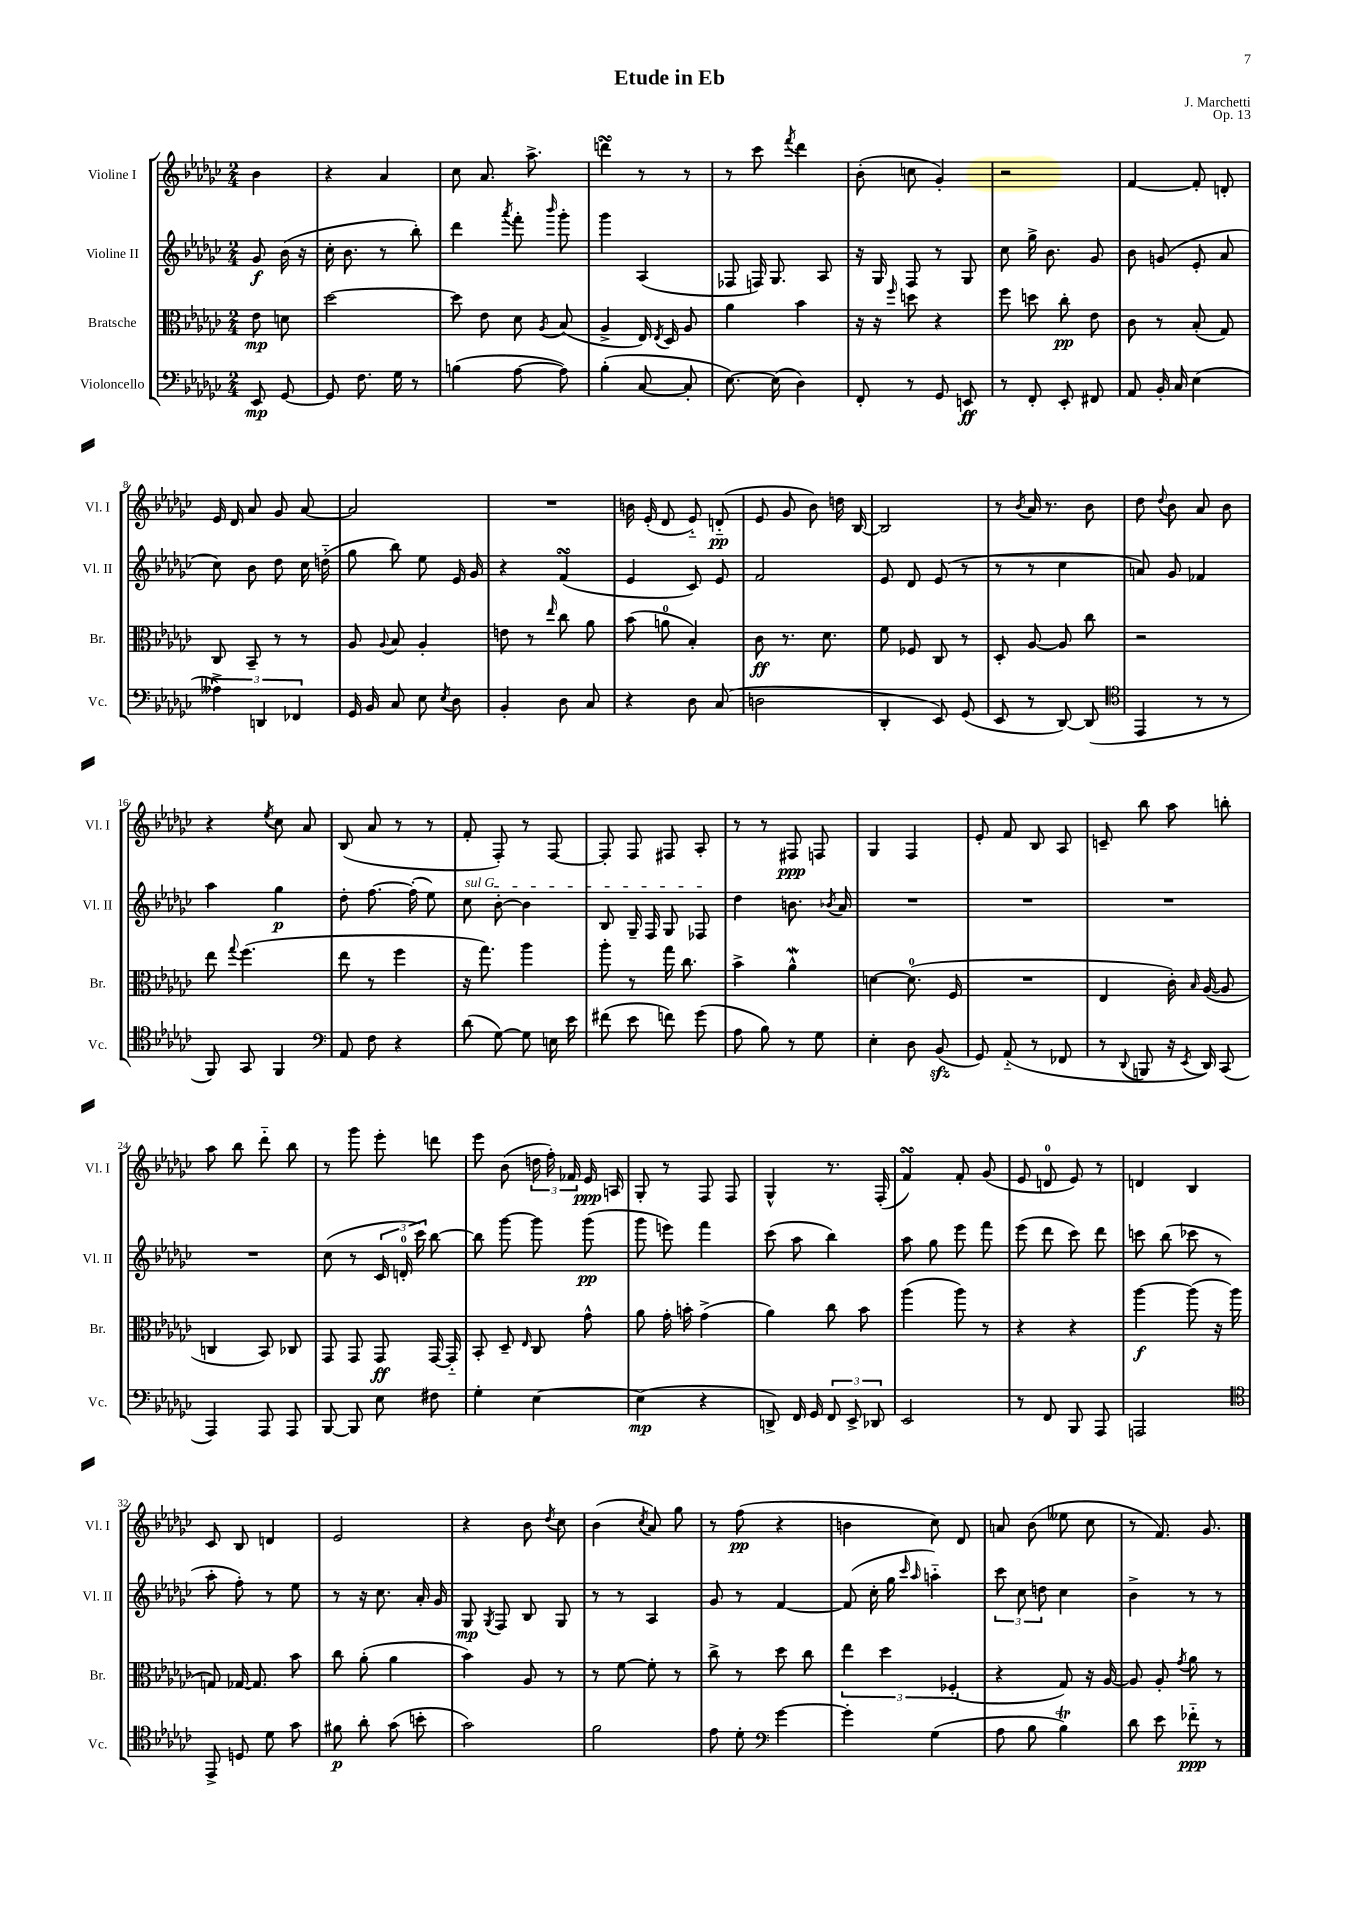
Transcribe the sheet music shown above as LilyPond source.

\header { title = "Etude in Eb" composer = "J. Marchetti" opus = "Op. 13" }
<<
\new StaffGroup <<
\new Staff = "s0" \with { instrumentName = "Violine I" shortInstrumentName = "Vl. I" } {
    \clef treble \key ges \major \numericTimeSignature \time 2/4 \partial 4
    \autoBeamOff bes'4 |
    r4 aes'4 |
    ces''8 aes'8. aes''8.-> |
    d'''4\turn r8 r8 |
    r8 ces'''8 \acciaccatura { f'''8 } des'''4 |
    bes'8-.( c''8 ges'4-.) |
    r2 |
    f'4~ f'8-. d'8-. |
    ees'16 des'16 aes'8 ges'8 aes'8~ |
    aes'2 |
    R2 |
    b'16 ees'16-.( des'8 ees'8-_) d'8-_\pp( |
    ees'8 ges'8 bes'8) d''16 bes16~ |
    bes2 |
    r8 \acciaccatura { bes'8 } aes'16 r8. bes'8 |
    des''8 \appoggiatura { des''8 } bes'8 aes'8 bes'8 |
    r4 \acciaccatura { ees''8 } ces''8 aes'8 |
    bes8( aes'8 r8 r8 |
    f'8-. f8-.) r8 f8~ |
    f8-. f8 fis8 aes8-. |
    r8 r8 fis8\ppp f8 |
    ges4 f4 |
    ees'8-. f'8 bes8 aes8 |
    c'8-- bes''8 aes''8 b''8-. |
    aes''8 bes''8 des'''8-_ bes''8 |
    r8 ges'''8 ees'''8-. d'''8 |
    ees'''8 bes'8( \tuplet 3/2 { d''16 f''16-.) fes'16 } ees'16\ppp a16 |
    ges8-. r8 f8 f8 |
    ges4-^ r8. f16-.( |
    f'4\turn) f'8-. ges'8( |
    ees'8 d'8-0 ees'8) r8 |
    d'4 bes4 |
    ces'8 bes8 d'4 |
    ees'2 |
    r4 bes'8 \acciaccatura { des''8 } ces''8 |
    bes'4( \acciaccatura { ces''8 } aes'8) ges''8 |
    r8 f''8\pp( r4 |
    b'4 ces''8) des'8 |
    a'8 bes'8( eeses''8 ces''8 |
    r8 f'8.) ges'8. \bar "|." |
}
\new Staff = "s1" \with { instrumentName = "Violine II" shortInstrumentName = "Vl. II" } {
    \clef treble \key ges \major \numericTimeSignature \time 2/4 \partial 4
    \autoBeamOff ges'8\f bes'16( r16 |
    ces''16-. bes'8. r8 bes''8-.) |
    des'''4 \acciaccatura { aes'''8 } f'''8-. \grace { bes'''16 } ges'''8-. |
    ges'''4 aes4( |
    fes8 f16) ges8. aes8 |
    r16 ges16 f8 r8 ges8 |
    ces''8 ges''16-> bes'8. ges'8 |
    bes'8 g'8( ees'8-. aes'8 |
    ces''8) bes'8 des''8 ces''16 d''16-_( |
    ges''8 bes''8) ees''8 ees'16 ges'16 |
    r4 f'4\turn( |
    ees'4 ces'8) ees'8 |
    f'2 |
    ees'8 des'8 ees'8( r8 |
    r8 r8 ces''4 |
    a'8) ges'8 fes'4 |
    aes''4 ges''4\p |
    des''8-. f''8.~ f''16-.( ees''8) |
    \once \override TextSpanner.bound-details.left.text = \markup { \italic "sul G" } ces''8\startTextSpan bes'8~-. bes'4 |
    bes8 ges16-- f16 ges8 fes8\stopTextSpan |
    des''4 b'8. \acciaccatura { bes'8 } aes'16 |
    R2 |
    R2 |
    R2 |
    R2 |
    ces''8( r8 \tuplet 3/2 { ces'16 d'16-0-. ces'''16) } bes''8~ |
    bes''8 ges'''8~ ges'''8 ges'''8\pp( |
    ges'''8 e'''8) f'''4 |
    ces'''8( aes''8 bes''4) |
    aes''8 ges''8 ees'''8 f'''8 |
    ees'''8( des'''8 ces'''8) des'''8 |
    c'''8 bes''8( ces'''8 r8 |
    aes''8-. f''8-.) r8 ees''8 |
    r8 r16 ces''8. aes'16-. ges'16 |
    ges8\mp \acciaccatura { ges8 } f8 bes8 ges8 |
    r8 r8 aes4 |
    ges'8 r8 f'4~ |
    f'8( ces''16-. ges''16 \grace { ces'''16 aes''16 } a''4-_) |
    \tuplet 3/2 { ces'''8 ces''8 d''8 } ces''4 |
    bes'4-> r8 r8 \bar "|." |
}
\new Staff = "s2" \with { instrumentName = "Bratsche" shortInstrumentName = "Br." } {
    \clef alto \key ges \major \numericTimeSignature \time 2/4 \partial 4
    \autoBeamOff ees'8\mp d'8 |
    des''2~ |
    des''8 ees'8 des'8 \acciaccatura { aes8 } bes8( |
    aes4-> ees16) \acciaccatura { ees8 } des16 aes8 |
    aes'4 bes'4 |
    r16 r16 \grace { f''16 } d''8 r4 |
    f''8 d''8 ces''8-.\pp ees'8 |
    ces'8 r8 bes8-.( ges8) |
    ces8 bes,8-- r8 r8 |
    aes8 \appoggiatura { aes8 } bes8 aes4-. |
    e'8 r8 \grace { ees''16 } ces''8 aes'8 |
    bes'8( a'8-0 bes4-.) |
    ces'8\ff r8. des'8. |
    f'8 fes8 ces8 r8 |
    des8-. aes8~ aes8 ces''8 |
    r2 |
    ees''8 \appoggiatura { ges''8 } f''4.( |
    ees''8 r8 f''4 |
    r16 ges''8.) aes''4 |
    aes''8-. r8 ges''16 ces''8. |
    bes'4-> aes'4-^\mordent |
    d'4~ d'8.-0( f16 |
    R2 |
    ees4 ces'16-.) \grace { bes16 } aes16~( aes8 |
    c4 bes,8) ces8 |
    ges,8 ges,8 ges,8\ff ges,16~ ges,16-_ |
    bes,8-. des8-- \grace { ees16 } ces8 ges'8-^ |
    aes'8 ges'16-. b'16-. ges'4->( |
    aes'4) ces''8 bes'8 |
    aes''4( aes''8) r8 |
    r4 r4 |
    aes''4~\f aes''8( r16 aes''16 |
    g8) ges16~ ges8. bes'8 |
    ces''8 aes'8-.( aes'4 |
    bes'4) aes8 r8 |
    r8 f'8~ f'8-. r8 |
    ces''8-> r8 des''8 ces''8 |
    \tuplet 3/2 { ees''4 des''4 fes4-.( } |
    r4 ges8) r16 aes16~ |
    aes8 aes8-. \acciaccatura { ges'8 } aes'8 r8 \bar "|." |
}
\new Staff = "s3" \with { instrumentName = "Violoncello" shortInstrumentName = "Vc." } {
    \clef bass \key ges \major \numericTimeSignature \time 2/4 \partial 4
    \autoBeamOff ees,8\mp ges,8~ |
    ges,8 f8. ges16 r8 |
    b4( aes8~ aes8) |
    bes4-.( ces8~ ces8-. |
    ees8.~) ees16( des4) |
    f,8-. r8 ges,8 e,8\ff |
    r8 f,8-. ees,8-. fis,8 |
    aes,8 bes,16-. ces16 ees4( |
    \tuplet 3/2 { aeses4->) d,4 fes,4 } |
    ges,16 bes,16 ces8 ees8 \acciaccatura { ees8 } des8 |
    bes,4-. des8 ces8 |
    r4 des8 ces8( |
    d2 |
    des,4-. ees,8) ges,8( |
    ees,8 r8 des,8~) des,8( |
    \clef tenor ees,4 r8 r8 |
    f,8) ges,8 f,4 |
    \clef bass aes,8 f8 r4 |
    des'8( ges8~) ges8 e16 ees'16 |
    fis'8( ees'8 f'8) ges'8( |
    aes8 bes8) r8 ges8 |
    ees4-. des8 bes,8\sfz( |
    ges,8) aes,8-_( r8 fes,8 |
    r8 \appoggiatura { des,8 } b,,8 r16 \acciaccatura { ees,8 } des,16) ces,8( |
    aes,,4) aes,,8 aes,,8 |
    bes,,8~ bes,,8 ees8 fis8 |
    ges4-. ees4~ |
    ees4\mp( r4 |
    d,8->) f,16 ges,16 \tuplet 3/2 { f,8 ees,8-> des,8 } |
    ees,2 |
    r8 f,8 bes,,8 aes,,8 |
    a,,2 |
    \clef tenor ees,8-> d8 des'8 ges'8 |
    fis'8\p aes'8-. ges'8( b'8-. |
    ges'2) |
    f'2 |
    ees'8 des'8-. \clef bass ges'4~ |
    ges'4-. ges4( |
    aes8 bes8 bes4\trill) |
    des'8 ees'8 fes'8-_\ppp r8 \bar "|." |
}
>>
>>
